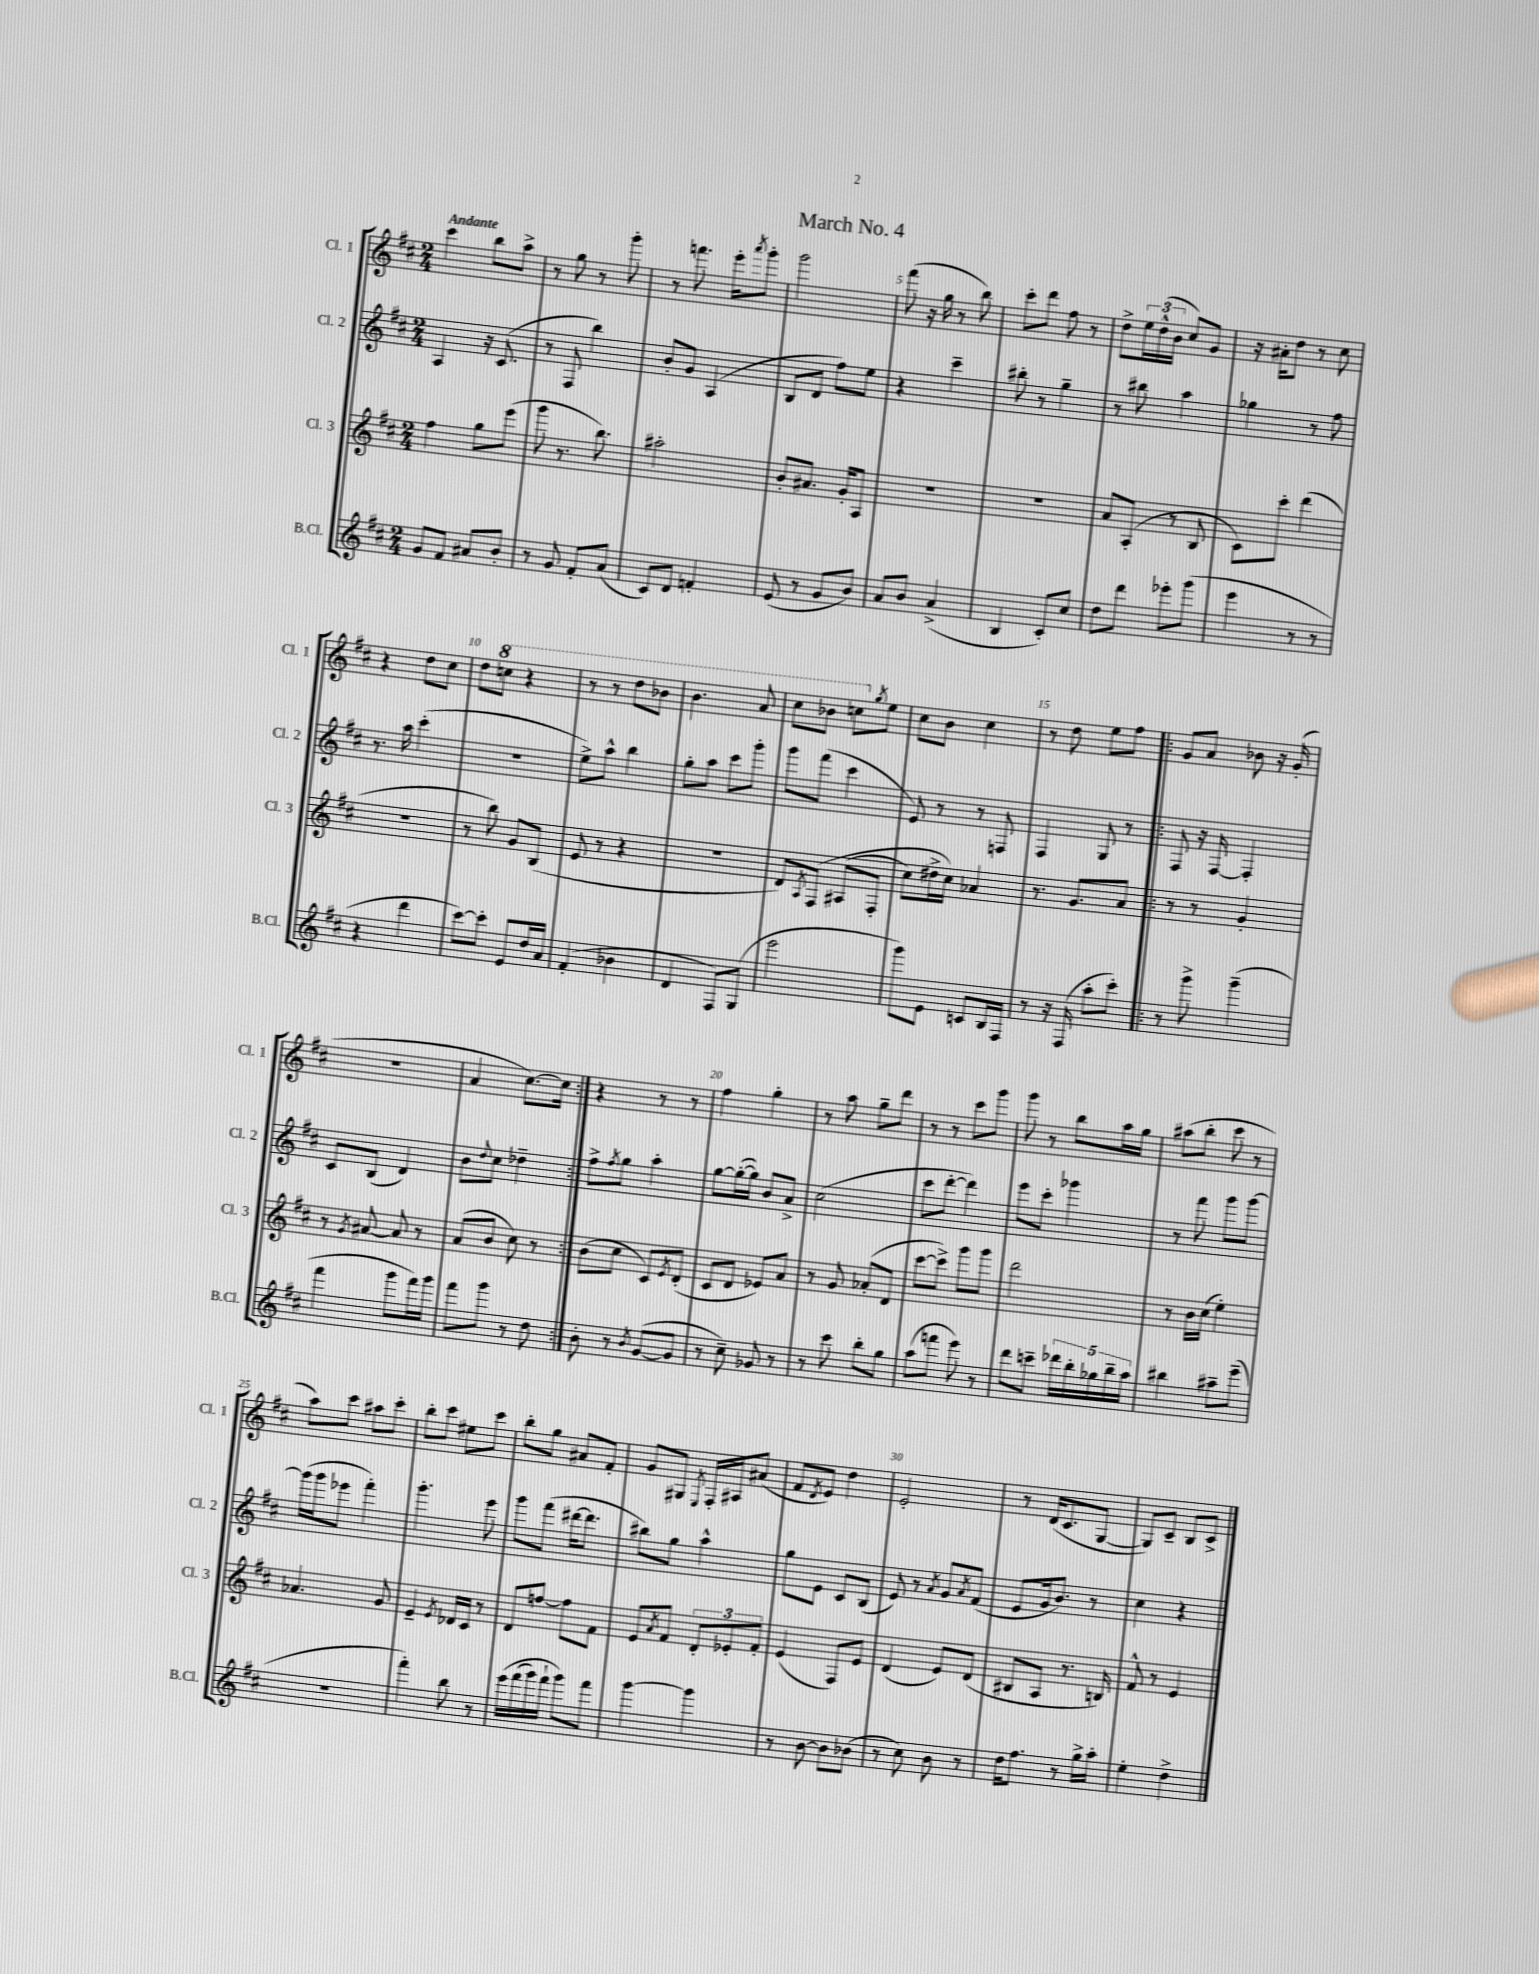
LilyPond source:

\header { title = "March No. 4" }
<<
\new StaffGroup <<
\new Staff = "s0" \with { instrumentName = "Cl. 1" shortInstrumentName = "Cl. 1" } {
    \clef treble \key d \major \numericTimeSignature \time 2/4 \tempo "Andante"
    cis'''4 b''8 a''8-> |
    r8 g''8 r8 g'''8-. |
    r8 f'''8. e'''16-. \acciaccatura { a'''8 } g'''8-. |
    g'''2 |
    fis'''8( r16 g''16 r8 b''8) |
    cis'''8-. d'''8 fis''8 r8 |
    d''8-> \tuplet 3/2 { e''16 d''16-^( b'16 } cis''8) g'8 |
    r16 ais'16-. d''8 r8 cis''8 |
    r4 d''8 cis''8 |
    d''8 \ottava #1 c'''8 r4 |
    r8 r8 d'''8 bes''8 |
    b''4. a''8 |
    cis'''8 bes''8 c'''8 \ottava #0 \acciaccatura { g''8 } e''8 |
    cis''8 b'8 cis''4 |
    r8 d''8 e''8 fis''8 |
    \repeat volta 2 { g'8 a'8 bes'8 r16 g'16-.( |
    r2 |
    a'4 cis''8.~) cis''16 | }
    r4 r8 r8 |
    fis''4 g''4-. |
    r8 a''8 g''8-- d'''8 |
    r8 r8 cis'''8 g'''8 |
    g'''8 r8 b''8 a''16 g''16 |
    ais''8( b''8-. cis'''8 r8 |
    a''8) cis'''8 ais''8 cis'''8-. |
    b''8-. cis'''8 eis''8 cis'''8 |
    b''8-. g''8 ais'8 fis'8-. |
    g'8 gis8 \acciaccatura { e8 } fis16-. ais16 ais'8( |
    fis'8 \acciaccatura { d'8 } e'8) d''4 |
    e'2-. |
    r8 d'16( cis'8. g8~ |
    g8) cis'8-- b8 cis'8-> \bar "|." |
}
\new Staff = "s1" \with { instrumentName = "Cl. 2" shortInstrumentName = "Cl. 2" } {
    \clef treble \key d \major \numericTimeSignature \time 2/4
    a4 r16 cis'8.( |
    r8 fis8 b''4) |
    b'8-. g'8 a4( |
    b8 d'8 fis''8) e''8 |
    r4 cis'''4-- |
    bis''8-. r8 g''4-- |
    r8 bis''8 a''4 |
    ges''4 r8 fis''8 |
    r8. a''16 cis'''4-.( |
    R2 |
    e''8->) a''8-^ b''4 |
    g''8-. a''8 cis'''8 g'''8-. |
    g'''8 fis'''8( cis'''4 |
    e'8) r8 r8 f8 |
    fis4 g8 r8 |
    \repeat volta 2 { fis8 r16 fis16~ fis4-. |
    cis'8 b8( d'4) |
    b'8 \appoggiatura { d''8 } cis''8 des''4-- | }
    fis''8-> \acciaccatura { fis''8 } g''8 a''4-. |
    g''8~ g''16~-.( g''16) b'8 a'8-> |
    cis''2( |
    cis'''8 d'''8~-. d'''4) |
    e'''8 cis'''8-. ges'''4 |
    r8 fis'''8 g'''8 g'''8~ |
    g'''16( g'''16 ees'''8 fis'''4-.) |
    g'''4.-. e'''8 |
    g'''8 fis'''8( dis'''16~ dis'''8. |
    bis''8) g''8 a''4-^ |
    g''8 e'8 cis'8 b8( |
    e'8) r8 \acciaccatura { a'8 } g'8 \acciaccatura { a'8 } fis'8( |
    e'8 g'16 b'8.) r8 |
    cis''4 r4 \bar "|." |
}
\new Staff = "s2" \with { instrumentName = "Cl. 3" shortInstrumentName = "Cl. 3" } {
    \clef treble \key d \major \numericTimeSignature \time 2/4
    fis''4 g''8 e'''8( |
    g'''8 r8. b''8.) |
    ais''2-. |
    b'8-. ais'8. g'16-. a8 |
    r2 |
    R2 |
    a'8 a8-.( r8 b8 |
    cis'8) cis'''8-. d'''4( |
    r2 |
    r8 b''8) g'8 b8( |
    e'8 r8 r4 |
    r2 |
    d'8) \acciaccatura { a8 } fis8\( ais8( fis8-. |
    cis''8) dis''16-> cis''16\) aes'4 |
    r8. g'8. a'8 |
    \repeat volta 2 { r8 r8 g'4-. |
    r8 \acciaccatura { g'8 } ais'8~ ais'8 r8 |
    a'8( b'8 cis''8) r8 | }
    b'8( cis''8 cis'8) \acciaccatura { e'8 } d'8-.( |
    cis'8 d'8 ees'8) a'8 |
    r8 g'8 aes'8-.( d'8 |
    cis'''8~ cis'''8->) g'''8 g'''8 |
    d'''2 |
    r8 b'16 cis''16( e''4-.) |
    aes'4. g'8 |
    e'4-- \acciaccatura { e'8 } des'16 cis'16 r8 |
    d'8 f''8~ f''8 fis'8 |
    e'8 \acciaccatura { a'8 } fis'8 \tuplet 3/2 { d'8-. ees'8-. fis'8-. } |
    e'4( fis8) e'8 |
    d'4( e'8) d'8( |
    bis8 a8 r8. b16) |
    fis'8-^ r8 e'4 \bar "|." |
}
\new Staff = "s3" \with { instrumentName = "B.Cl." shortInstrumentName = "B.Cl." } {
    \clef treble \key d \major \numericTimeSignature \time 2/4
    g'8 fis'8 ais'8 b'8-. |
    r8 g'8 fis'8-. a'8( |
    cis'8) d'8 f'4-. |
    e'8( r8 g'8 b'8) |
    a'8 b'8 a'4->( |
    b4 cis'8-.) cis''8 |
    d''8 d'''8 ees'''8-. g'''8( |
    e'''4 r8 r8 |
    r4 d'''4 |
    cis'''8~) cis'''8-. e'8 d''16 a'16 |
    fis'4-.( bes'4 |
    d'4 fis8) g8( |
    e'''2 |
    g'''8) e'8 c'8 b16 fis16 |
    r8 r16 fis16( a''8-. cis'''8-.) |
    \repeat volta 2 { r8 g'''8-> g'''4--( |
    fis'''4 g'''8 fis'''16) g'''16 |
    fis'''8 g'''8 r8 d''8 | }
    b'8-. r8 \acciaccatura { b'8 } g'8~( g'8 |
    r8 cis''8--) ges'8 r8 |
    r8 cis'''8 b''8-. g''8 |
    a''8( f'''8 e'''8) r8 |
    d'''8 c'''8-- \tuplet 5/4 { des'''16 b''16-. ges''16 b''16-- a''16 } |
    bis''4 ais''8-- e'''8--( |
    r2 |
    fis'''4-.) b''8 r8 |
    e'''16\( fis'''16( g'''16) fis'''16-! g'''8\) fis'''8 |
    g'''4~ g'''4 |
    r8 b'8~ b'8 bes'8( |
    r8 cis''8) b'8 r8 |
    d''16 fis''8. r8 g''16-> a''16-. |
    e''4-. d''4-> \bar "|." |
}
>>
>>
\layout { \context { \Score \override BarNumber.break-visibility = ##(#f #t #t) barNumberVisibility = #(every-nth-bar-number-visible 5) } }
